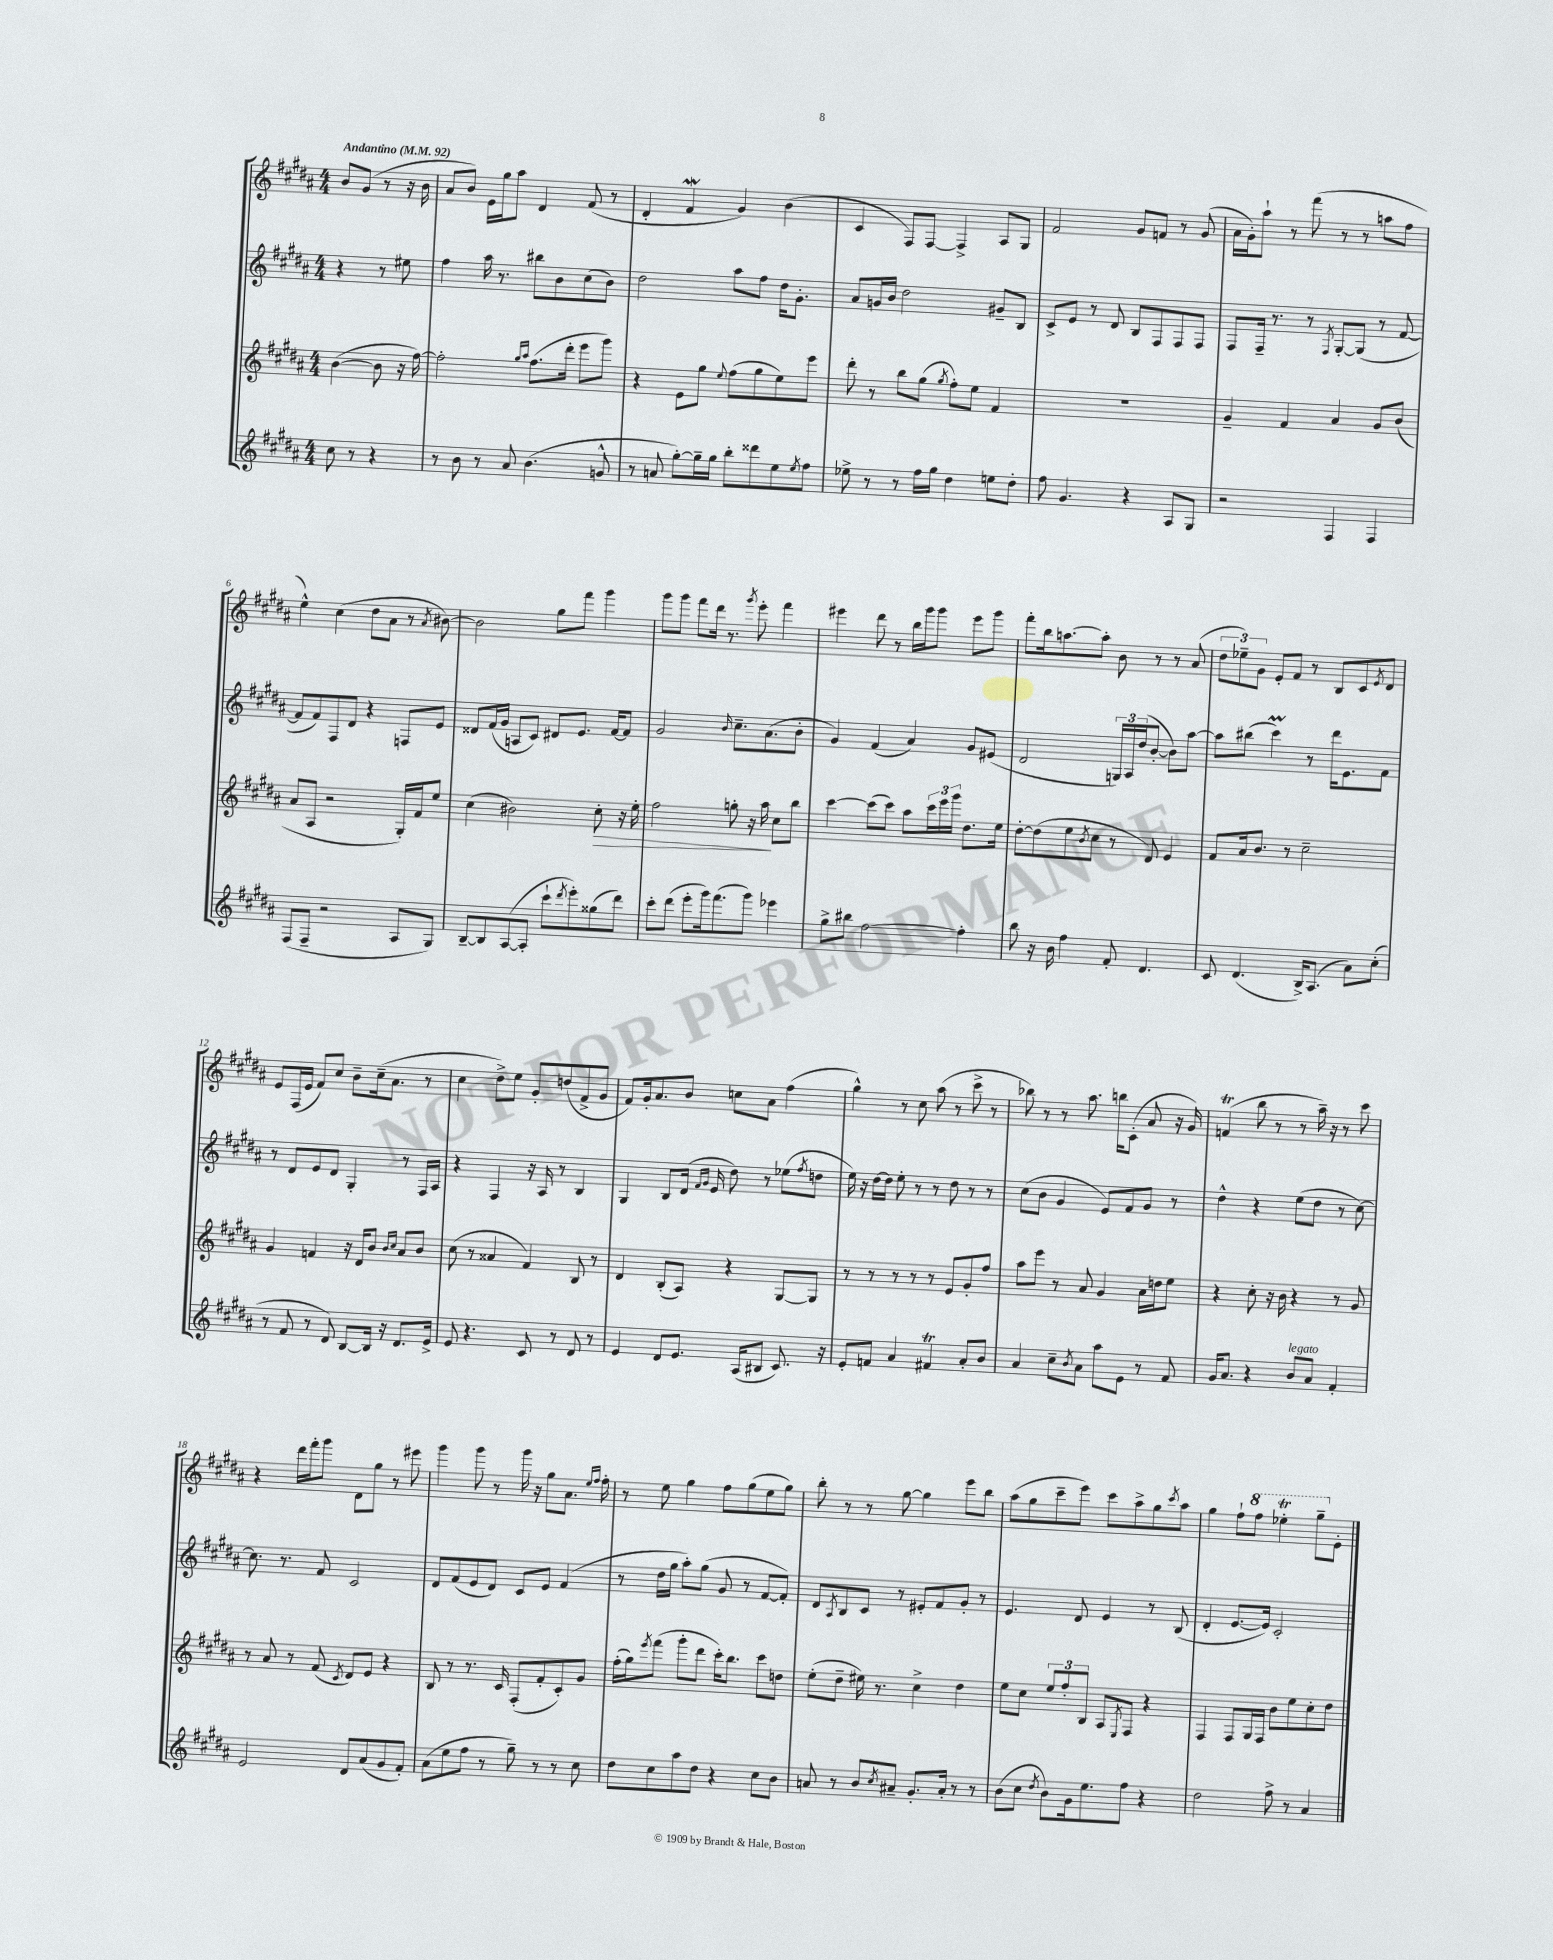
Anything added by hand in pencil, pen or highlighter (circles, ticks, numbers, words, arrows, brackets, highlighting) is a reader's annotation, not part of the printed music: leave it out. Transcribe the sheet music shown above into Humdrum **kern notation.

**kern	**kern	**kern	**kern
*staff4	*staff3	*staff2	*staff1
*clefG2	*clefG2	*clefG2	*clefG2
*k[f#c#g#d#a#]	*k[f#c#g#d#a#]	*k[f#c#g#d#a#]	*k[f#c#g#d#a#]
*M4/4	*M4/4	*M4/4	*M4/4
*MM92	*MM92	*MM92	*MM92
8cc#	([4b	4r	8b
8r	.	.	(8g#
4r	8b]	8r	8r
.	16r	8ee#	16r
.	[16ff#)	.	16b
=	=	=	=
8r	2ff#']	4ff#	8a#
8b	.	.	8b)
8r	.	16aa#	16e
.	.	8.r	16gg#
8a#	.	.	8aa#
.	16qqgg#	.	.
.	16qqaa#	.	.
(4.b	(8.ff#	8bb#	4d#
.	.	8b	.
.	16ddd#'	.	.
.	8eee	(8cc#	(8f#
8g^^	8ggg#)	8b)	8r
=	=	=	=
8r	4r	2dd#	4d#'
8a	.	.	.
[8gg#')	8e	.	4f#
16gg#~]	8gg#	.	.
16gg#	.	.	.
.	8qqee	.	.
8bb'	(8ff#	8aa#	4g#)
8ddd##	8gg#	8ff#	.
8ee	8ee)	16dd#	(4b
.	.	8.g#'	.
8qee	.	.	.
8ff#	8eee	.	.
=	=	=	=
8ee-^	8ddd#'	8a#	4c#
8r	8r	16g	.
.	.	16b	.
8r	8bb	2dd#	8F#)
16ff#	(8gg#	.	[8F#
16gg#	.	.	.
.	8qgg#	.	.
4dd#	8ff#')	.	4F#^]
.	8ee	.	.
8ee	4f#	8g#~	8A#
8dd#'	.	8B	8G#
=	=	=	=
8ff#	1r	8c#^	2f#
4.g#	.	8e	.
.	.	8r	.
.	.	8d#	.
4r	.	8B	8g#
.	.	8F#	8f
8A#	.	8F#	8r
8G#	.	8F#	(8g#
=	=	=	=
2r	4g#~	8F#	16a#
.	.	.	16g#')
.	.	16F#~	8aa#`
.	.	8.r	.
.	4f#	.	8r
.	.	8r	(8fff#
.	.	8qF#	.
4F#	4a#	[8G#'	8r
.	.	(8G#]	8r
4F#	8g#	8r	8aa
.	(8b	[8f#	8ff#
=	=	=	=
(8F#	8a#	8f#]	4ee^^)
8F#~	8A#	8f#)	.
2r	2r	8F#	(4cc#
.	.	8d#	.
.	.	4r	8dd#
.	.	.	8a#
8A#	16G#')	8F	8r
.	16f#	.	.
.	.	.	8qa#
8G#)	8ee	8e	[8b#)
=	=	=	=
[8B~	(4cc#	8d##	2b#]
8B]	.	(16f#	.
.	.	16g#	.
([8A#	2b#)	8A	.
8A#']	.	8c#)	.
8ccc#`	.	8d#	8gg#
8qddd#	.	.	.
8eee')	.	8.e	8fff#
(8gg##	8cc#'	.	4ggg#
.	.	[16f#	.
8ddd#)	16r	8f#]	.
.	16ee'	.	.
=	=	=	=
8ccc#'	2ff#	2g#	8ggg#
(8ddd#	.	.	8ggg#
8eee'	.	.	8fff#
16ggg#)	.	.	16ddd#
(8.fff#	.	.	8.r
.	.	16qqb	.
.	8gg'	8.cc#~	.
.	.	.	8qggg#
8ggg#)	16r	.	8eee'
.	16aa#	(8.a#	.
4eee-	8cc#	.	4fff#
.	8bb	8b'	.
=	=	=	=
8gg#^	[4ccc#	4g#)	4eee#
8bb#	.	.	.
[2ff#	(8ccc#]	(4f#	8ddd#
.	8ccc#)	.	8r
.	8aa#	4a#)	16bb
.	.	.	16ggg#
.	24ccc#	.	8ggg#
.	24eee	.	.
.	24ggg#	.	.
4ff#']	8.dd#	8g#	8eee#
.	.	(8e#	8ggg#
.	16ee	.	.
=	=	=	=
8bb	[8dd#'	2d#	8fff#'
16r	(8dd#]	.	16bb
16b	.	.	[8.aa
4ff#	8ee	.	.
.	8qb	.	.
.	8cc#	.	8aa']
8f#'	8r	24G)	8b
.	.	24A#	.
.	.	(24dd#	.
4.d#	8d#)	[8b'	8r
.	4e	8b])	8r
.	.	[8aa#	(8a#
=	=	=	=
8c#	8f#	8aa#]	12dd#
.	.	.	12ee-~)
(4.d#	16a#	(8bb#	.
.	.	.	12g#
.	8.b	.	.
.	.	4ccc#)	8e'
.	8r	.	8f#
16B^)	2cc#~	8r	8r
(8.A#	.	.	.
.	.	16ddd#	8B
.	.	8.e	.
8a#)	.	.	8c#
.	.	.	8qe
(8cc#'	.	8f#	8d#
=	=	=	=
8r	4g#	8r	8e
8f#	.	8d#	(16F#
.	.	.	16e
8r	4f	8e	8f#)
8d#)	.	8d#	8cc#
[8B	16r	4G#'	8b~
.	16d#	.	.
16B]	8b	.	(16cc#~
16r	.	.	8.a#
.	16qqb	.	.
.	16qqcc#	.	.
8.d#	8a#	8r	.
.	8b	16F#	8r
16e^	.	16A#	.
=	=	=	=
8e	(8cc#	4r	4cc#
4.r	8r	.	.
.	4a##	4F#	8dd#^)
.	.	.	8ee
8c#	4f#)	16r	8g#'
.	.	16A#	.
8r	.	8r	(8dd
8d#	8B	4B	8f#^
8r	8r	.	8g#
=	=	=	=
4e	4d#	4G#	8f#)
.	.	.	16g#'
.	.	.	8.a#
8d#	(8B'	8B	.
8.e	8A#)	(16d#	8b
.	.	16qqf#	.
.	.	16qqg#	.
.	.	16e	.
.	4r	8dd#)	8cc
(16A#	.	.	.
8B#	.	8r	8a#
8.c#)	[8G#	(8ee-	(4ff#
.	.	8qff#	.
.	8G#]	8dd	.
16r	.	.	.
=	=	=	=
8e'	8r	16ee)	4gg#^^)
.	.	16r	.
8f	8r	[16dd#	.
.	.	16dd#]	.
4a#	8r	8ee'	8r
.	8r	8r	8cc#
4f#	8r	8r	(8aa#
.	8e	8dd#	8r
8a#'	8g#'	8r	8ccc#^
8b	8ff#	8r	8r
=	=	=	=
4a#	8aa#	(8cc#	8bb-)
.	8eee	8b	8r
8cc#~	8r	4g#	8r
8qb	.	.	.
8a#	8a#	.	8.aa#
8aa#	4g#	8e)	.
.	.	.	16bb
8e	.	8f#	(8c#'
8r	16a#	8g#	8a#
.	16dd	.	.
8f#	8ee	8r	16r
.	.	.	16g#)
=	=	=	=
16g#	4r	4dd#^^	(4f
8.a#	.	.	.
4r	8cc#'	4r	8bb
.	16r	.	8r
.	16b	.	.
8b	4r	(8ee	8r
8a#	.	8dd#	16aa#~)
.	.	.	16r
4f#'	8r	8r	8r
.	8g#	[8cc#)	8ccc#
=	=	=	=
2e	8r	8.cc#]	4r
.	8a#	.	.
.	.	8.r	.
.	8r	.	16ddd#
.	.	.	16fff#'
.	(8f#	8f#	8ggg#
.	8qc#	.	.
8d#	8d#)	2c#	8d#
(8a#	8e	.	8gg#
8g#	4r	.	8r
8f#')	.	.	8eee#
=	=	=	=
(8a#	8B	8d#	4ggg#
8ee	8r	(8f#	.
8ff#	8.r	8e	8ggg#
8r	.	8d#)	8r
.	16c#	.	.
8gg#~)	(8F#'	8c#	16ggg#
.	.	.	16r
8r	8f#'	8e	8gg#
8r	8c#')	(4f#	8.a#
8cc#	8g#	.	.
.	.	.	16qqee
.	.	.	16qqff#
.	.	.	16ff#'
=	=	=	=
8dd#	(16ff#'	8r	8r
.	16gg#)	.	.
.	8qeee	.	.
8cc#	(8fff#	16dd#	8ee
.	.	16gg#	.
8aa#	8ggg#'	8aa#')	4gg#
8dd#	8ddd#	(8gg#	.
4r	16ccc#')	8g#	8ff#
.	8.bb	.	.
.	.	8r	(8gg#
8cc#	8ccc#	[8f#	8ee
8b	8dd	8f#'])	8gg#)
=	=	=	=
8a	(8ee'	8d#	8bb'
.	.	8qA#	.
8r	8dd#~	8B	8r
8b	16ee#)	8c#	8r
.	8.r	.	.
8qcc#	.	.	.
8a#~	.	8r	[8gg#
8.g#'	4cc#^	8e#'	4gg#]
.	.	8f#	.
16a#'	.	.	.
8r	4dd#	8g#'	8eee
8r	.	8r	8bb
=	=	=	=
(8b	8ee	4.e	(8aa#
8cc#	8cc#	.	8gg#
8qdd#	.	.	.
8b)	12ee	.	8ccc#~
.	12ff#'	.	.
16g#	.	8d#	8eee)
.	12B	.	.
8.ee	.	.	.
.	8A#	4e	8ccc#
.	8qE	.	.
8ff#	8F#	.	8aa#^
4r	4r	8r	8gg#
.	.	.	8qccc#
.	.	(8B	8aa#
=	=	=	=
2dd#	4F#	4d#'	4gg#
.	8F#	[8.e	8ff#`
.	16G#	.	8fff#
.	16F#	16e])	.
8ff#^	8b	2c#'	4eee-'
8r	8ee	.	.
4a#	8cc#'	.	8ggg#~
.	8dd#	.	8e'
==	==	==	==
*-	*-	*-	*-
